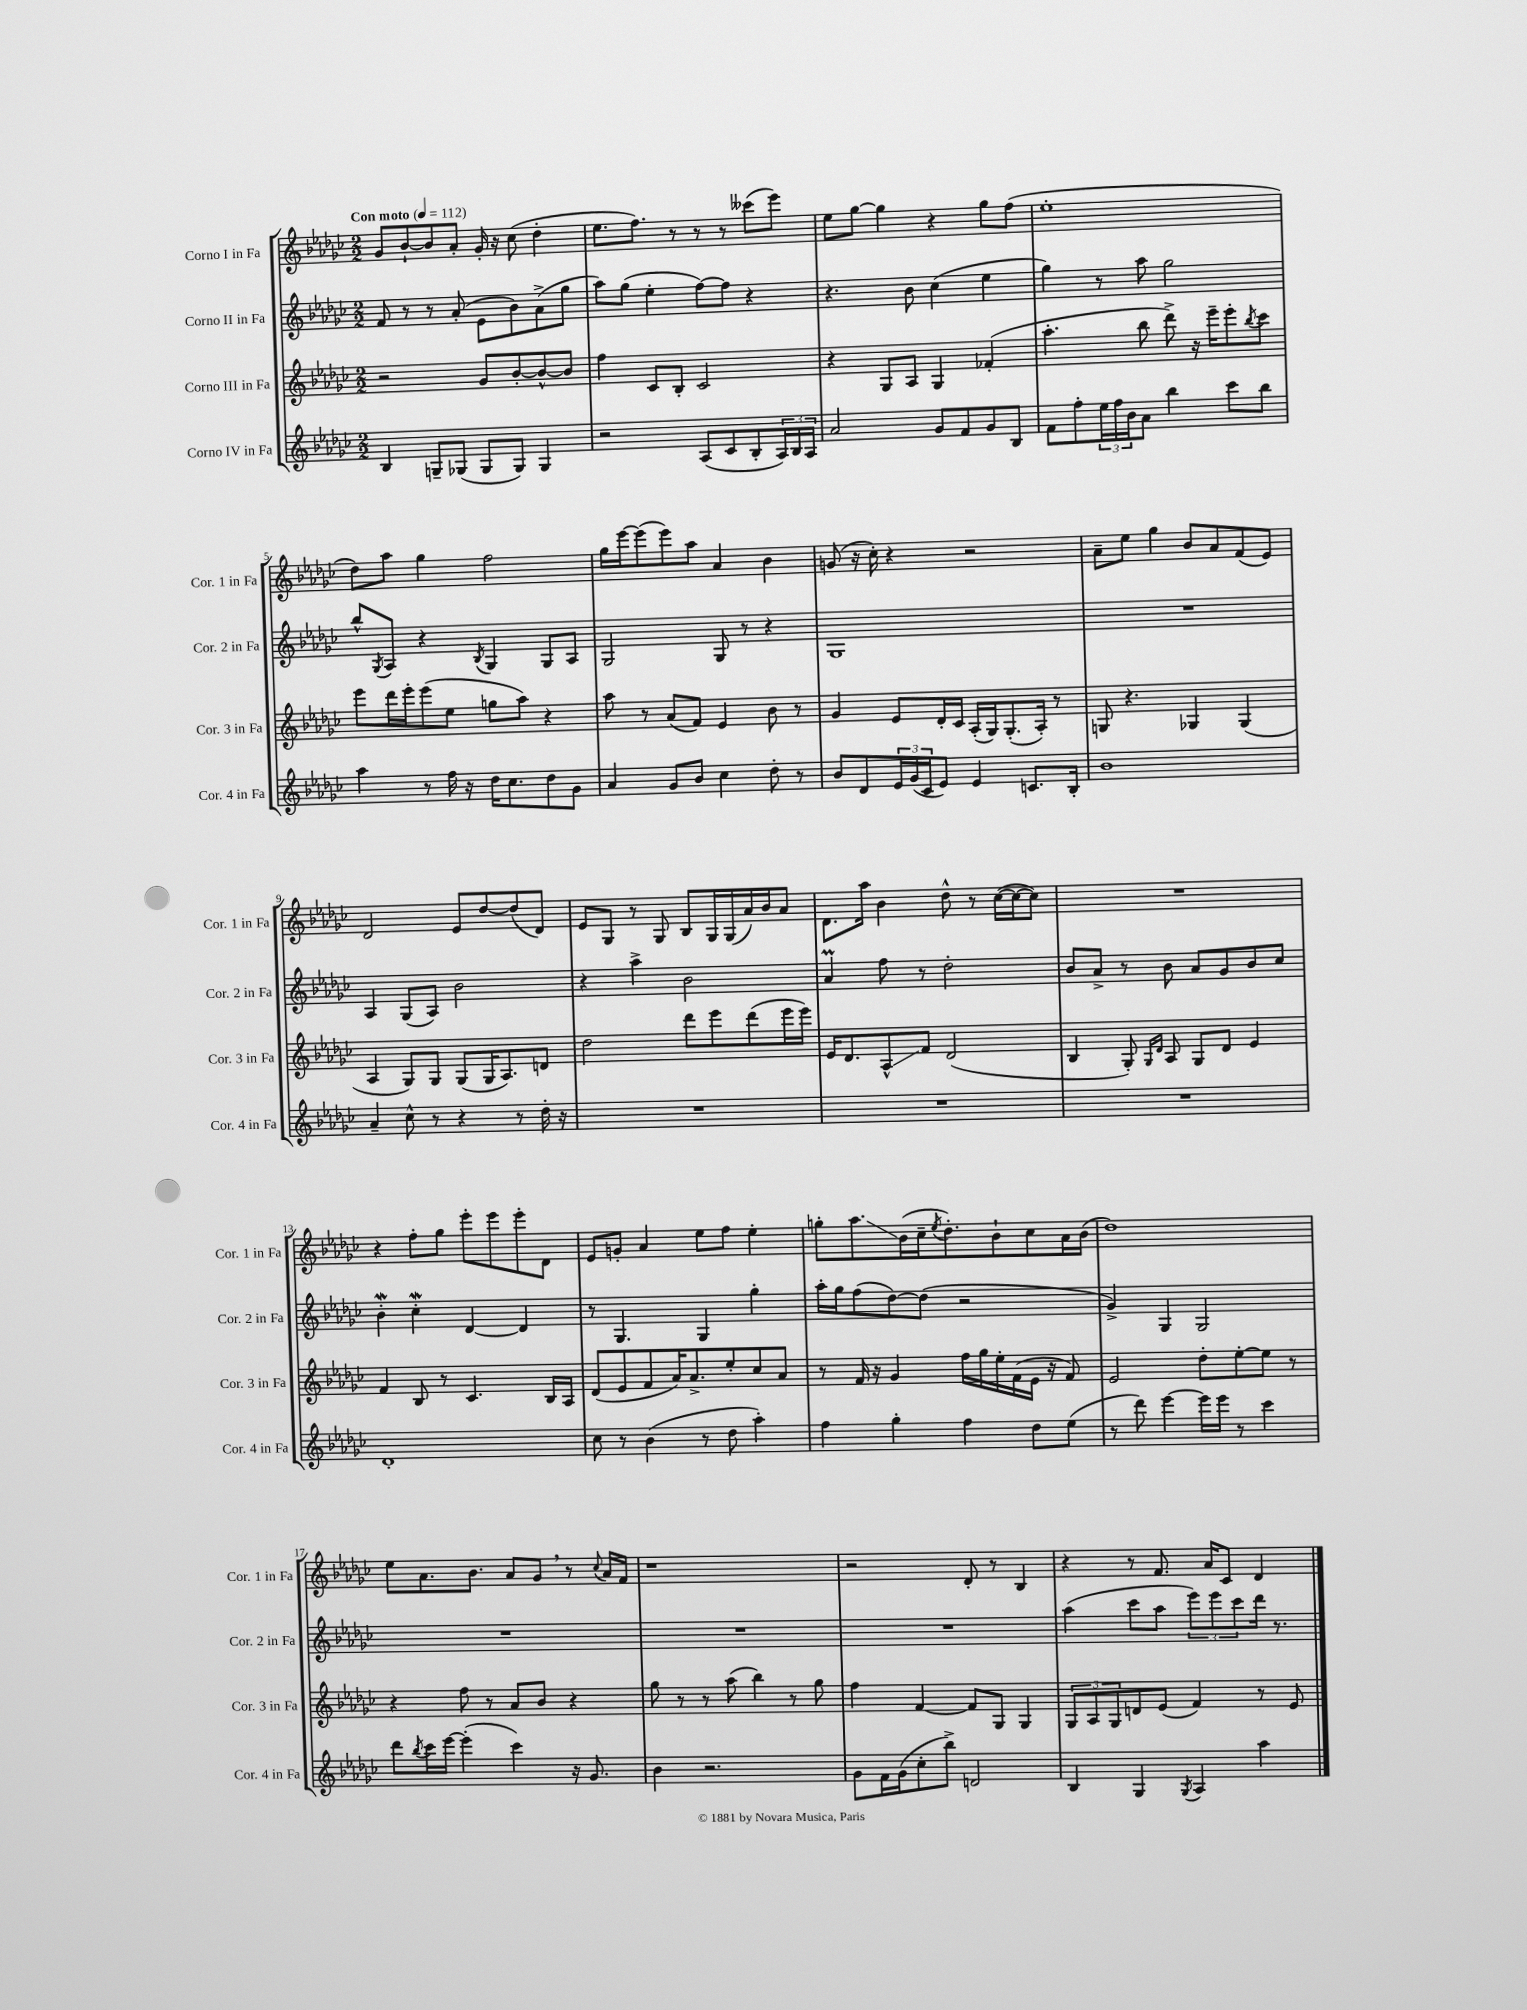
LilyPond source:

<<
\new StaffGroup <<
\new Staff = "s0" \with { instrumentName = "Corno I in Fa" shortInstrumentName = "Cor. 1 in Fa" } {
    \clef treble \key ges \major \numericTimeSignature \time 2/2 \tempo "Con moto" 4 = 112
    ges'8 bes'8~-! bes'8 aes'8-. ges'16-. r16 ces''8( des''4-. |
    ees''8. f''8.) r8 r8 r8 ceses'''8( ees'''8) |
    ees''8 ges''8~ ges''4 r4 ges''8 f''8( |
    ees''1-. |
    des''8) aes''8 ges''4 f''2 |
    ges''16 ees'''16~ ees'''8( ees'''8) aes''8 aes'4 bes'4 |
    g'8( r16 ces''16-.) r4 r2 |
    aes'8-- ees''8 ges''4 bes'8 aes'8 f'8( ees'8) |
    des'2 ees'8 des''8~ des''8( des'8) |
    ees'8 ges8 r8 ges8 bes8 ges16 ges16( aes'16) bes'16 aes'8 |
    des'8. aes''16 bes'4 des''8-^ r8 ces''16~( ces''16~ ces''8) |
    R1 |
    r4 f''8-. ges''8 ees'''8-. ees'''8 ees'''8-. des'8 |
    ees'8 g'8-. aes'4 ees''8 f''8 ees''4-. |
    g''8-. aes''8.\glissando bes'16( ces''16-- \acciaccatura { ees''8 } des''8.-.) bes'8-! ces''8 aes'16 bes'16( |
    des''1) |
    ees''8 aes'8. bes'8. aes'8 ges'8 \breathe r8 \appoggiatura { ces''8 } aes'16 f'16 |
    r1 |
    r2 des'8-. r8 bes4 |
    r4 r8 f'8. aes'16 ces'8 des'4 \bar "|." |
}
\new Staff = "s1" \with { instrumentName = "Corno II in Fa" shortInstrumentName = "Cor. 2 in Fa" } {
    \clef treble \key ges \major \numericTimeSignature \time 2/2
    f'8 r8 r8 aes'8-.( ees'8 bes'8) aes'8->( ges''8 |
    aes''8) ges''8( ees''4-. f''8~) f''8 r4 |
    r4. bes'8 ces''4( ees''4 |
    ges''4) r8 aes''8 ges''2 |
    bes''8-^ \acciaccatura { ges8 } aes8 r4 \acciaccatura { bes8 } ges4 ges8 aes8 |
    ges2 ges8 r8 r4 |
    ges1 |
    R1 |
    aes4 ges8( aes8) bes'2 |
    r4 aes''4-> bes'2 |
    aes'4\prall f''8 r8 des''2-. |
    bes'8 aes'8-> r8 bes'8 aes'8 ges'8 bes'8 ces''8 |
    bes'4-.\mordent ces''4-.\mordent des'4~ des'4 |
    r8 ges4. ges4 ges''4-. |
    aes''16-. ges''16 f''8( des''8~) des''8( r2 |
    ges'4->) ges4 ges2 |
    R1 |
    R1 |
    R1 |
    aes''4( ces'''8 aes''8 \tuplet 3/2 { ees'''8) ees'''8 ces'''8 } des'''16 r8. \bar "|." |
}
\new Staff = "s2" \with { instrumentName = "Corno III in Fa" shortInstrumentName = "Cor. 3 in Fa" } {
    \clef treble \key ges \major \numericTimeSignature \time 2/2
    r2 ges'8 bes'8~-. bes'8~-^ bes'8 |
    f''4 ces'8 bes8-. ces'2 |
    r4 ges8 aes8 ges4 fes'4-.( |
    aes''4.-. bes''8 des'''8->) r16 ees'''16-- ees'''8-. \acciaccatura { bes''8 } ces'''8 |
    ees'''8 des'''16 ees'''16-. ees'''8( ees''8 g''8 aes''8) r4 |
    aes''8 r8 aes'8( f'8) ees'4 bes'8 r8 |
    ges'4 ees'8 des'16-. ces'16 aes16-.( ges16) ges8.-.( aes16-.) r8 |
    g8 r4. ges4 ges4( |
    aes4 ges8) ges8 ges8( ges16 aes8.) d'8 |
    des''2 des'''8 ees'''8 des'''8( ees'''16 ees'''16) |
    ees'16 des'8. aes8-^\glissando f'8 des'2( |
    bes4 ges8-.) \grace { ges16 des'16 } aes8 ges8 des'8 ees'4 |
    f'4 bes8 r8 ces'4. bes16 aes16 |
    des'8( ees'8 f'8 aes'16) aes'8.-> ees''8-. ces''8 aes'8 |
    r8 f'16 r16 ges'4 f''16 ges''16 ees''16-. f'16( ees'16 r16 f'8) |
    ees'2 des''8-. ees''8~-. ees''8 r8 |
    r4 f''8 r8 aes'8 bes'8 r4 |
    ges''8 r8 r8 aes''8( bes''4) r8 ges''8 |
    f''4 f'4~ f'8 ges8 ges4 |
    \tuplet 3/2 { ges8 aes8 ges8 } d'8 ees'8( f'4) r8 ees'8 \bar "|." |
}
\new Staff = "s3" \with { instrumentName = "Corno IV in Fa" shortInstrumentName = "Cor. 4 in Fa" } {
    \clef treble \key ges \major \numericTimeSignature \time 2/2
    bes4 g8-- ges8( ges8 ges8) ges4 |
    r2 aes8( ces'8 bes8-. \tuplet 3/2 { aes16) bes16 aes16 } |
    aes'2 ges'8 f'8 ges'8 bes8 |
    f'8 f''8-. \tuplet 3/2 { ees''16 f''16 bes'16 } aes'8 bes''4 ces'''8 bes''8 |
    aes''4 r8 f''16 r16 des''16 ces''8. des''8 ges'8 |
    aes'4 ges'8 bes'8 ces''4 des''8-. r8 |
    bes'8 des'8 \tuplet 3/2 { ees'16 ges'16( ces'16 } ees'8) ees'4 c'8. bes16-. |
    bes'1 |
    aes'4-- ces''8-^ r8 r4 r8 des''16-. r16 |
    R1 |
    R1 |
    R1 |
    des'1-. |
    ces''8 r8 bes'4( r8 des''8 aes''4-.) |
    f''4 ges''4-. f''4 des''8 ees''8( |
    r8 des'''8) ees'''4~ ees'''16 ees'''16 r8 ces'''4 |
    des'''8 \acciaccatura { bes''8 } ces'''16 ees'''16~ ees'''4-.( ces'''4) r16 ges'8. |
    bes'4 r2. |
    ges'8 f'16 ges'16( ces''8-. bes''8->) d'2 |
    bes4 ges4 \acciaccatura { ges8 } aes4 aes''4 \bar "|." |
}
>>
>>
